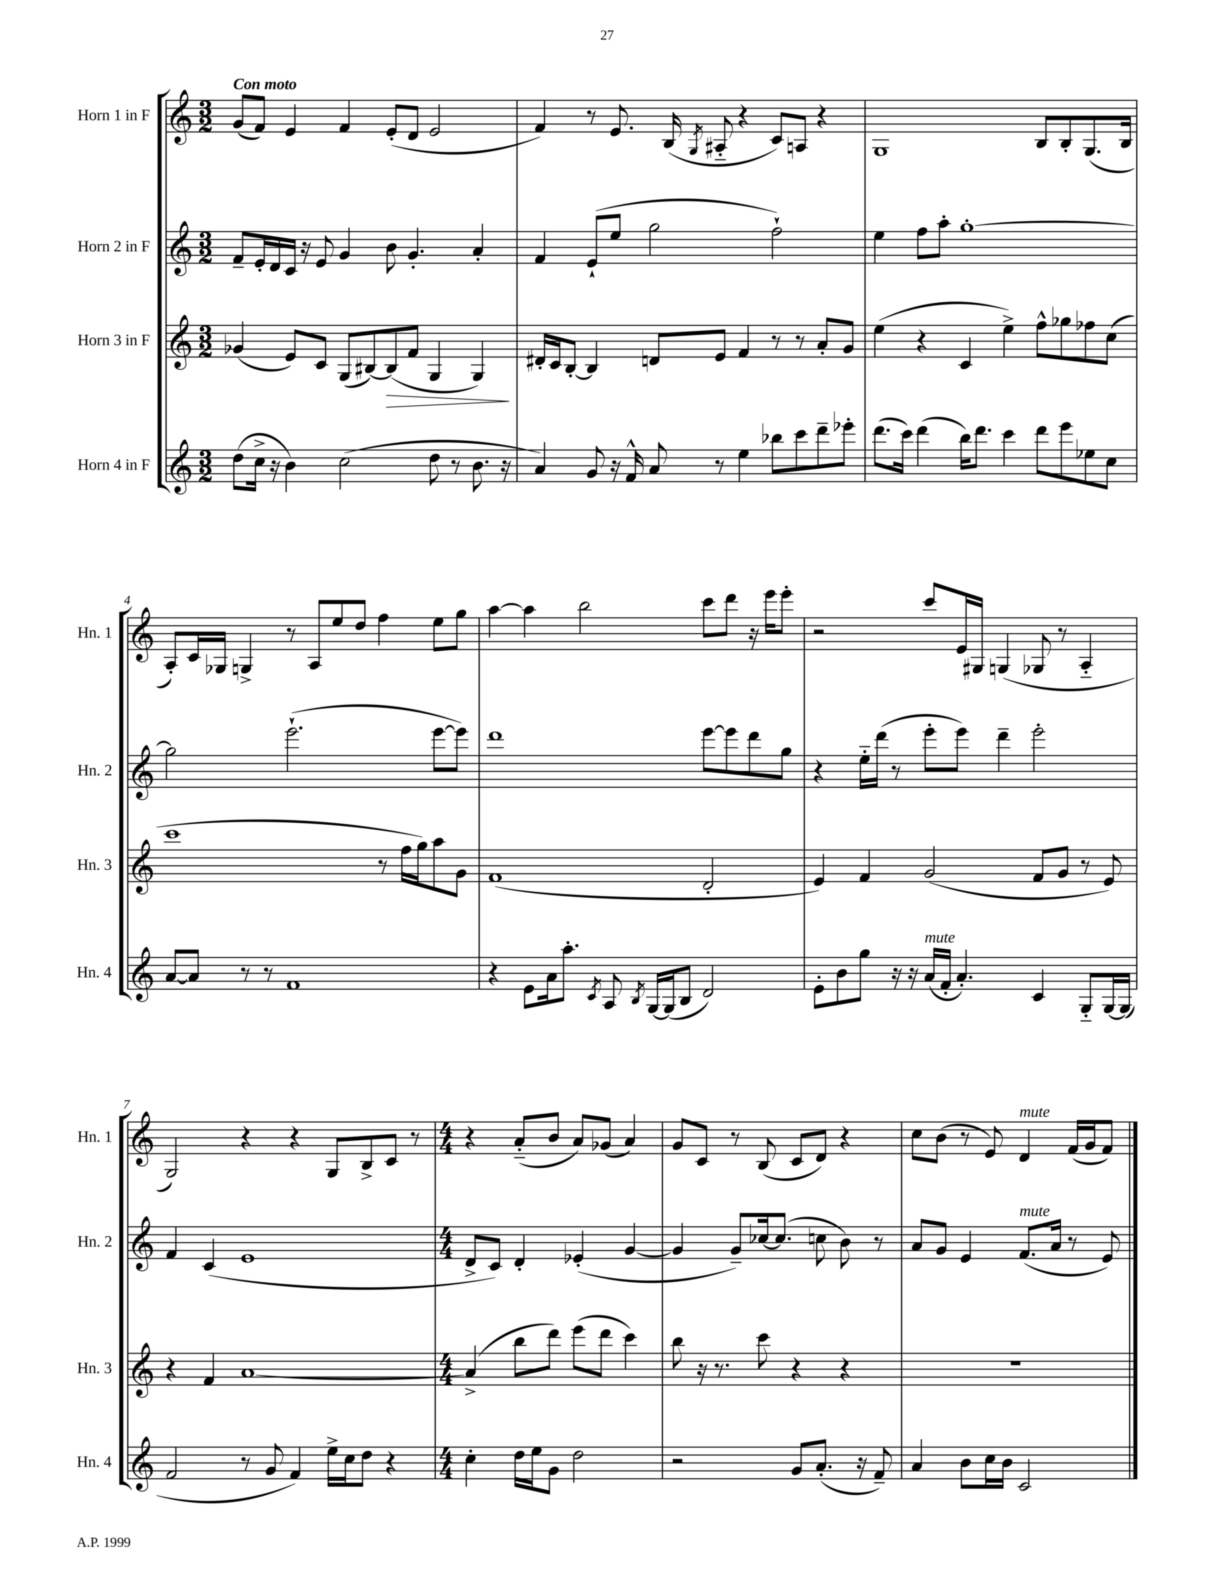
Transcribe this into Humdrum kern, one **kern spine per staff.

**kern	**kern	**dynam	**kern	**kern
*part4	*part3	*part3	*part2	*part1
*staff4	*staff3	*staff3	*staff2	*staff1
*I"Horn 4 in F	*I"Horn 3 in F	*	*I"Horn 2 in F	*I"Horn 1 in F
*I'Hn. 4	*I'Hn. 3	*	*I'Hn. 2	*I'Hn. 1
*clefG2	*clefG2	*	*clefG2	*clefG2
*k[]	*k[]	*	*k[]	*k[]
*M3/2	*M3/2	*	*M3/2	*M3/2
=1	=1	=1	=1	=1
!	!	!	!	!LO:TX:a:B:t=Con moto
(8dd\L	(4g-X/	.	8f~/L	(8g/L
16cc^\Jk	.	.	16e'/L	8f/J)
16r	.	.	16d/	.
4b\)	8e/L)	.	16c/JJ	4e/
.	.	.	16r	.
.	8c/J	.	8e/	.
(2cc\	(8G/L	.	4g/	4f/
.	[8B#X/)	.	.	.
!	!	!LO:HP:b	!	!
.	(8B#/]	>	8b\	(8e'/L
.	8f/J	.	4.g'/	8d/J
8dd\	4G/	.	.	2e/
8r	.	.	.	.
8.b\	4G/)	.	4a'/	.
16r	.	.	.	.
.	.	]	.	.
=2	=2	=2	=2	=2
4a/)	16d#X'/LL	.	4f/	4f/)
.	16c/J	.	.	.
.	[8B'/J	.	.	.
8g/	4B/]	.	(8e`/L	8r
16r	.	.	8ee/J	8.e/
16f^^/	.	.	.	.
8a/	8dn/L	.	2gg\	.
.	.	.	.	(16B/
.	.	.	.	8qG/
8r	8e/J	.	.	8A#X/
4ee\	4f/	.	.	4r
8bb-X\L	8r	.	2ff`\)	8c/L)
8ccc\	8r	.	.	8An/J
8ddd~\	8a'/L	.	.	4r
8eee-X'\J	8g/J	.	.	.
=3	=3	=3	=3	=3
(8.ddd\L	(4ee\	.	4ee\	1G
16ccc\Jk)	.	.	.	.
(4ddd\	4r	.	8ff\L	.
.	.	.	8aa'\J	.
16bb\KL)	4c/	.	[1gg'	.
8.ddd\J	.	.	.	.
4ccc\	4ee^\)	.	.	.
8ddd\L	8ff^^\L	.	.	8B/L
8eee\	8gg-X\	.	.	8B'/
8ee-X\	8ff-X\	.	.	(8.G/
8cc\J	(8cc\J	.	.	.
.	.	.	.	16B/Jk
!!LO:LB:g=z
=4	=4	=4	=4	=4
[8a/L	1ccc	.	2gg\]	8A'/L)
8a/J]	.	.	.	16c/L
.	.	.	.	16G-X/JJ
8r	.	.	.	4Gn^/
8r	.	.	.	.
1f	.	.	(2.eee`\	8r
.	.	.	.	8A/L
.	.	.	.	8ee/
.	.	.	.	8dd/J
.	8r	.	.	4ff\
.	16ff\LL	.	.	.
.	16gg\J)	.	.	.
.	8aa\	.	[8eee\L	8ee\L
.	8g\J	.	8eee\J])	8gg\J
=5	=5	=5	=5	=5
4r	(1f	.	1ddd	[4aa\
8e\L	.	.	.	4aa\]
16a\k	.	.	.	.
8.aa'\J	.	.	.	.
.	.	.	.	2bb\
8qc/	.	.	.	.
8A/	.	.	.	.
8qB/	.	.	.	.
[16G/LL	.	.	.	.
(16G/J]	.	.	.	.
8B/J	.	.	.	.
2d/)	2d'/	.	[8eee\L	8ccc\L
.	.	.	8eee\]	8ddd\J
.	.	.	8ddd\	16r
.	.	.	.	16eee\KL
.	.	.	8gg\J	8eee'\J
=6	=6	=6	=6	=6
8e'\L	4e/)	.	4r	2r
8b\	.	.	.	.
8gg\J	4f/	.	16ee\LL	.
.	.	.	(16ddd\JJ	.
16r	.	.	8r	.
16r	.	.	.	.
!LO:TX:a:i:t=mute	!	!	!	!
(16a/LL	(2g/	.	8eee'\L	8ccc/L
16f'/JJ	.	.	.	.
4.a'/)	.	.	8eee\J)	16e/L
.	.	.	.	16G#X/JJ
.	.	.	4ddd~\	(4Gn/
4c/	8f/L	.	2eee'\	8G-X/
.	8g/J	.	.	8r
8G/L	8r	.	.	4A/
[16G/L	8e/)	.	.	.
(16G/JJ]	.	.	.	.
!!LO:LB:g=z
=7	=7	=7	=7	=7
2f/	4r	.	4f/	2G/)
.	4f/	.	(4c/	.
8r	[1a	.	1e	4r
8g/	.	.	.	.
4f/)	.	.	.	4r
16ee^\LL	.	.	.	8G/L
16cc\J	.	.	.	.
8dd\J	.	.	.	8B^/
4r	.	.	.	8c/J
.	.	.	.	8r
=8	=8	=8	=8	=8
*M4/4	*M4/4	*	*M4/4	*M4/4
4cc'\	(4a^/]	.	8d^/L	4r
.	.	.	8c/J)	.
16dd\LL	8bb\L	.	4d'/	(8a/L
16ee\J	.	.	.	.
8g\J	8ddd\J)	.	.	8b/J
2dd\	(8eee\L	.	(4e-X'/	8a/L)
.	8ddd\J	.	.	(8g-X/J
.	4ccc\)	.	[4g/	4a/)
=9	=9	=9	=9	=9
2r	8bb\	.	4g/]	8g/L
.	16r	.	.	8c/J
.	8.r	.	.	.
.	.	.	8g~/L)	8r
.	8ccc\	.	[16cc-X/k	(8B/
.	.	.	(8.cc-/J]	.
8g/L	4r	.	.	8c/L
(8.a'/J	.	.	8ccn\	8d/J)
.	4r	.	8b\)	4r
16r	.	.	.	.
8f~/)	.	.	8r	.
=10	=10	=10	=10	=10
4a/	1r	.	8a/L	8cc\L
.	.	.	8g/J	(8b\J
8b\L	.	.	4e/	8r
16cc\L	.	.	.	8e/)
16b\JJ	.	.	.	.
!	!	!	!	!LO:TX:a:i:t=mute
!	!	!	!LO:TX:a:i:t=mute	!
2c/	.	.	(8.f/L	4d/
.	.	.	16a/Jk	.
.	.	.	8r	(16f/LL
.	.	.	.	16g/J
.	.	.	8e/)	8f/J)
==	==	==	==	==
*-	*-	*-	*-	*-
